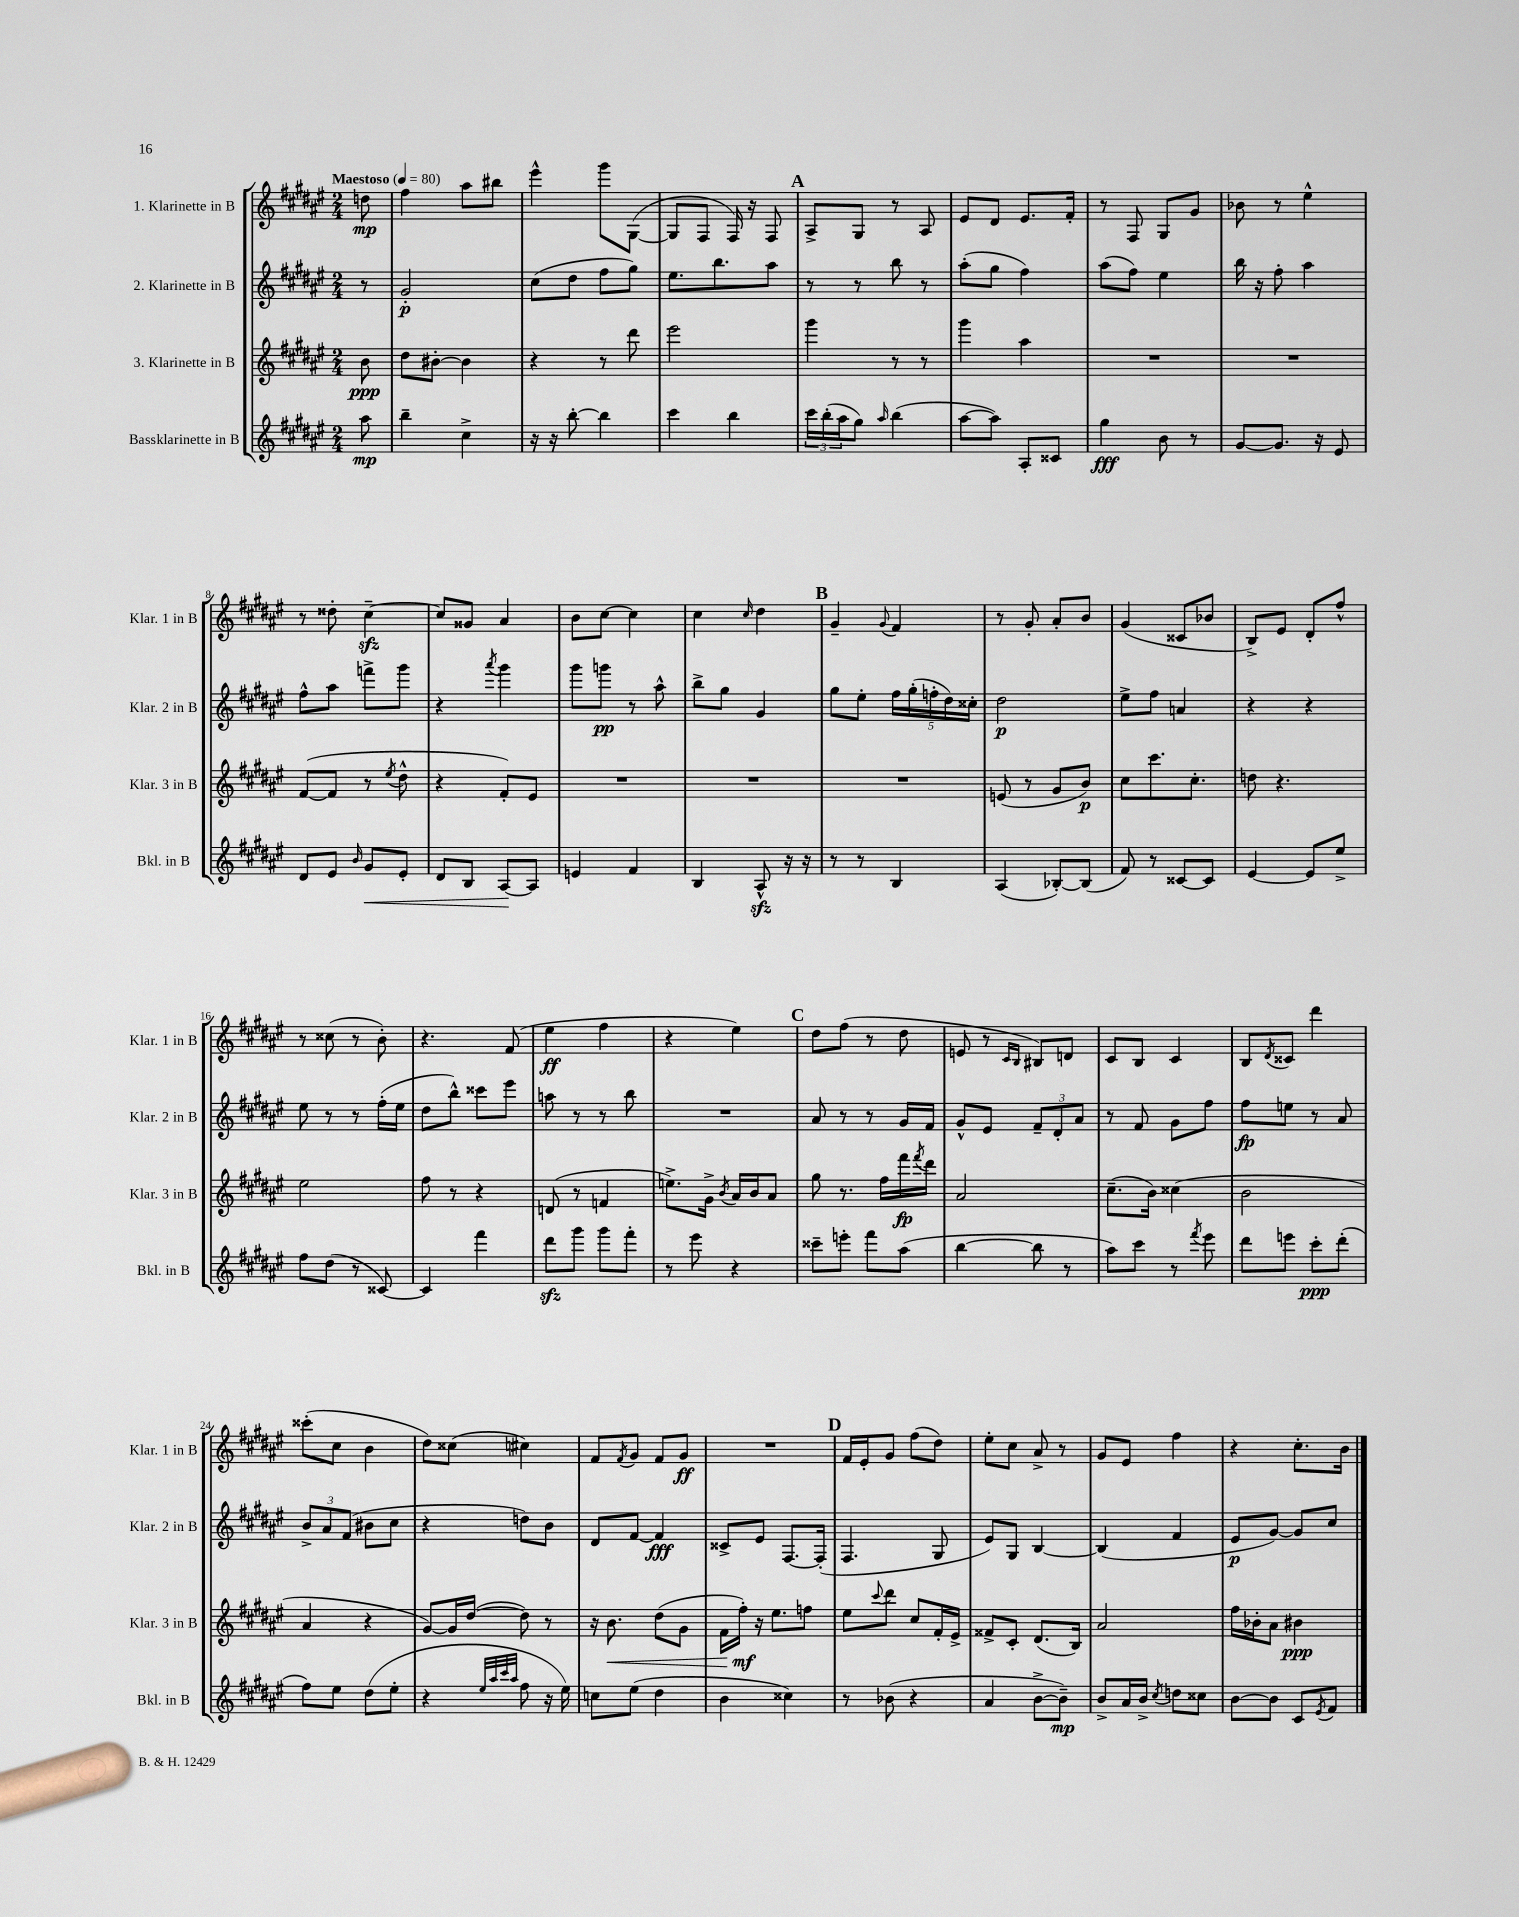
<<
\new StaffGroup <<
\new Staff = "s0" \with { instrumentName = "1. Klarinette in B" shortInstrumentName = "Klar. 1 in B" } {
    \clef treble \key fis \major \numericTimeSignature \time 2/4 \partial 8 \tempo "Maestoso" 4 = 80
    d''8\mp |
    fis''4 ais''8 bis''8 |
    eis'''4-^ gis'''8 gis8~( |
    gis8 fis8 fis16) r16 fis8 |
    \mark \markup { \bold "A" } ais8-> gis8 r8 ais8 |
    eis'8 dis'8 eis'8. fis'16-. |
    r8 fis8 gis8 gis'8 |
    bes'8 r8 eis''4-^ |
    r8 disis''8-. cis''4~--\sfz |
    cis''8 gisis'8 ais'4 |
    b'8 cis''8~ cis''4 |
    cis''4 \grace { cis''16 } dis''4 |
    \mark \markup { \bold "B" } gis'4-- \appoggiatura { gis'8 } fis'4 |
    r8 gis'8-. ais'8-. b'8 |
    gis'4( cisis'8 bes'8 |
    b8->) eis'8 dis'8-. fis''8-^ |
    r8 cisis''8( r8 b'8-.) |
    r4. fis'8( |
    eis''4\ff fis''4 |
    r4 eis''4) |
    \mark \markup { \bold "C" } dis''8 fis''8( r8 dis''8 |
    e'8 r8 \grace { cis'16 b16 } bis8) d'8 |
    cis'8 b8 cis'4 |
    b8 \acciaccatura { dis'8 } cisis'8 dis'''4 |
    cisis'''8-.( cis''8 b'4 |
    dis''8) cisis''8( cis''4) |
    fis'8 \acciaccatura { fis'8 } gis'8 fis'8 gis'8\ff |
    R2 |
    \mark \markup { \bold "D" } fis'16 eis'16-. gis'8 fis''8( dis''8) |
    eis''8-. cis''8 ais'8-> r8 |
    gis'8 eis'8 fis''4 |
    r4 cis''8.-. b'16 \bar "|." |
}
\new Staff = "s1" \with { instrumentName = "2. Klarinette in B" shortInstrumentName = "Klar. 2 in B" } {
    \clef treble \key fis \major \numericTimeSignature \time 2/4 \partial 8
    r8 |
    gis'2-.\p |
    cis''8( dis''8 fis''8 gis''8) |
    eis''8. b''8. ais''8 |
    \mark \markup { \bold "A" } r8 r8 b''8 r8 |
    ais''8-.( gis''8 fis''4) |
    ais''8( fis''8) eis''4 |
    b''16 r16 fis''8-. ais''4 |
    fis''8-^ ais''8 f'''8-> gis'''8 |
    r4 \acciaccatura { ais'''8 } gis'''4 |
    gis'''8 g'''8\pp r8 ais''8-^ |
    b''8-> gis''8 gis'4 |
    \mark \markup { \bold "B" } gis''8 eis''8-. \tuplet 5/4 { fis''16 gis''16-.( f''16-. dis''16) cisis''16-. } |
    dis''2\p |
    eis''8-> fis''8 a'4 |
    r4 r4 |
    eis''8 r8 r8 fis''16-.( eis''16 |
    dis''8 b''8-^) cisis'''8 eis'''8 |
    a''8 r8 r8 b''8 |
    R2 |
    \mark \markup { \bold "C" } ais'8 r8 r8 gis'16 fis'16 |
    gis'8-^ eis'8 \tuplet 3/2 { fis'8-- dis'8-. ais'8 } |
    r8 fis'8 gis'8 fis''8 |
    fis''8\fp e''8 r8 ais'8 |
    \tuplet 3/2 { b'8-> ais'8 fis'8( } bis'8 cis''8 |
    r4 d''8) b'8 |
    dis'8 fis'8~ fis'4\fff |
    cisis'8-> eis'8 fis8.~ fis16-.( |
    \mark \markup { \bold "D" } fis4. gis8 |
    eis'8) gis8 b4~ |
    b4( fis'4 |
    eis'8\p gis'8~) gis'8 cis''8 \bar "|." |
}
\new Staff = "s2" \with { instrumentName = "3. Klarinette in B" shortInstrumentName = "Klar. 3 in B" } {
    \clef treble \key fis \major \numericTimeSignature \time 2/4 \partial 8
    b'8\ppp |
    dis''8 bis'8~-. bis'4 |
    r4 r8 dis'''8 |
    eis'''2 |
    \mark \markup { \bold "A" } gis'''4 r8 r8 |
    gis'''4 ais''4 |
    R2 |
    R2 |
    fis'8~( fis'8 r8 \acciaccatura { eis''8 } dis''8-^ |
    r4 fis'8-.) eis'8 |
    R2 |
    R2 |
    \mark \markup { \bold "B" } R2 |
    e'8( r8 gis'8 b'8\p) |
    cis''8 cis'''8. cis''8.-. |
    d''8 r4. |
    eis''2 |
    fis''8 r8 r4 |
    d'8( r8 f'4 |
    e''8.->) gis'16-> \acciaccatura { b'8 } ais'16 b'16 ais'8 |
    \mark \markup { \bold "C" } gis''8 r8. fis''16 fis'''16\fp \acciaccatura { fis'''8 } dis'''16 |
    ais'2 |
    cis''8.--( b'16) cisis''4( |
    b'2 |
    ais'4 r4 |
    gis'8~) gis'16 dis''16~( dis''8) r8 |
    r16 b'8.\< dis''8( gis'8 |
    fis'16 fis''16-.\mf\!) r16 eis''8. f''8 |
    \mark \markup { \bold "D" } eis''8 \appoggiatura { cis'''8 } dis'''8 cis''8 fis'16-. eis'16-> |
    fisis'8-> cis'8-. dis'8.( b16) |
    ais'2 |
    fis''16 bes'16-. ais'8 bis'4\ppp \bar "|." |
}
\new Staff = "s3" \with { instrumentName = "Bassklarinette in B" shortInstrumentName = "Bkl. in B" } {
    \clef treble \key fis \major \numericTimeSignature \time 2/4 \partial 8
    ais''8\mp |
    b''4-- cis''4-> |
    r16 r16 b''8~-. b''4 |
    cis'''4 b''4 |
    \mark \markup { \bold "A" } \tuplet 3/2 { cis'''16 b''16-.( ais''16 } gis''8) \grace { ais''16 } b''4( |
    ais''8~ ais''8) ais8-. cisis'8 |
    gis''4\fff b'8 r8 |
    gis'8~ gis'8. r16 eis'8 |
    dis'8 eis'8 \grace { b'16 } gis'8\< eis'8-. |
    dis'8 b8 ais8~\! ais8 |
    e'4 fis'4 |
    b4 ais8-^\sfz r16 r16 |
    \mark \markup { \bold "B" } r8 r8 b4 |
    ais4( bes8~-.) bes8( |
    fis'8) r8 cisis'8~ cisis'8 |
    eis'4~ eis'8 eis''8-> |
    fis''8 dis''8( r8 cisis'8~) |
    cisis'4 fis'''4 |
    dis'''8\sfz gis'''8 gis'''8 fis'''8-. |
    r8 eis'''8 r4 |
    \mark \markup { \bold "C" } cisis'''8-- e'''8-. fis'''8 ais''8( |
    b''4~ b''8 r8 |
    ais''8) cis'''8 r8 \acciaccatura { fis'''8 } eis'''8 |
    dis'''8 e'''8 cis'''8-.\ppp dis'''8-.( |
    fis''8) eis''8 dis''8( eis''8-. |
    r4 \grace { eis''32 ais''32 cis'''32 ais''32 } fis''8 r16 eis''16) |
    c''8 eis''8( dis''4 |
    b'4 cisis''4) |
    \mark \markup { \bold "D" } r8 bes'8( r4 |
    ais'4 b'8~-> b'8--\mp) |
    b'8-> ais'16 b'16-> \acciaccatura { cis''8 } d''8 cisis''8 |
    b'8~ b'8 cis'8 \acciaccatura { eis'8 } fis'8 \bar "|." |
}
>>
>>
